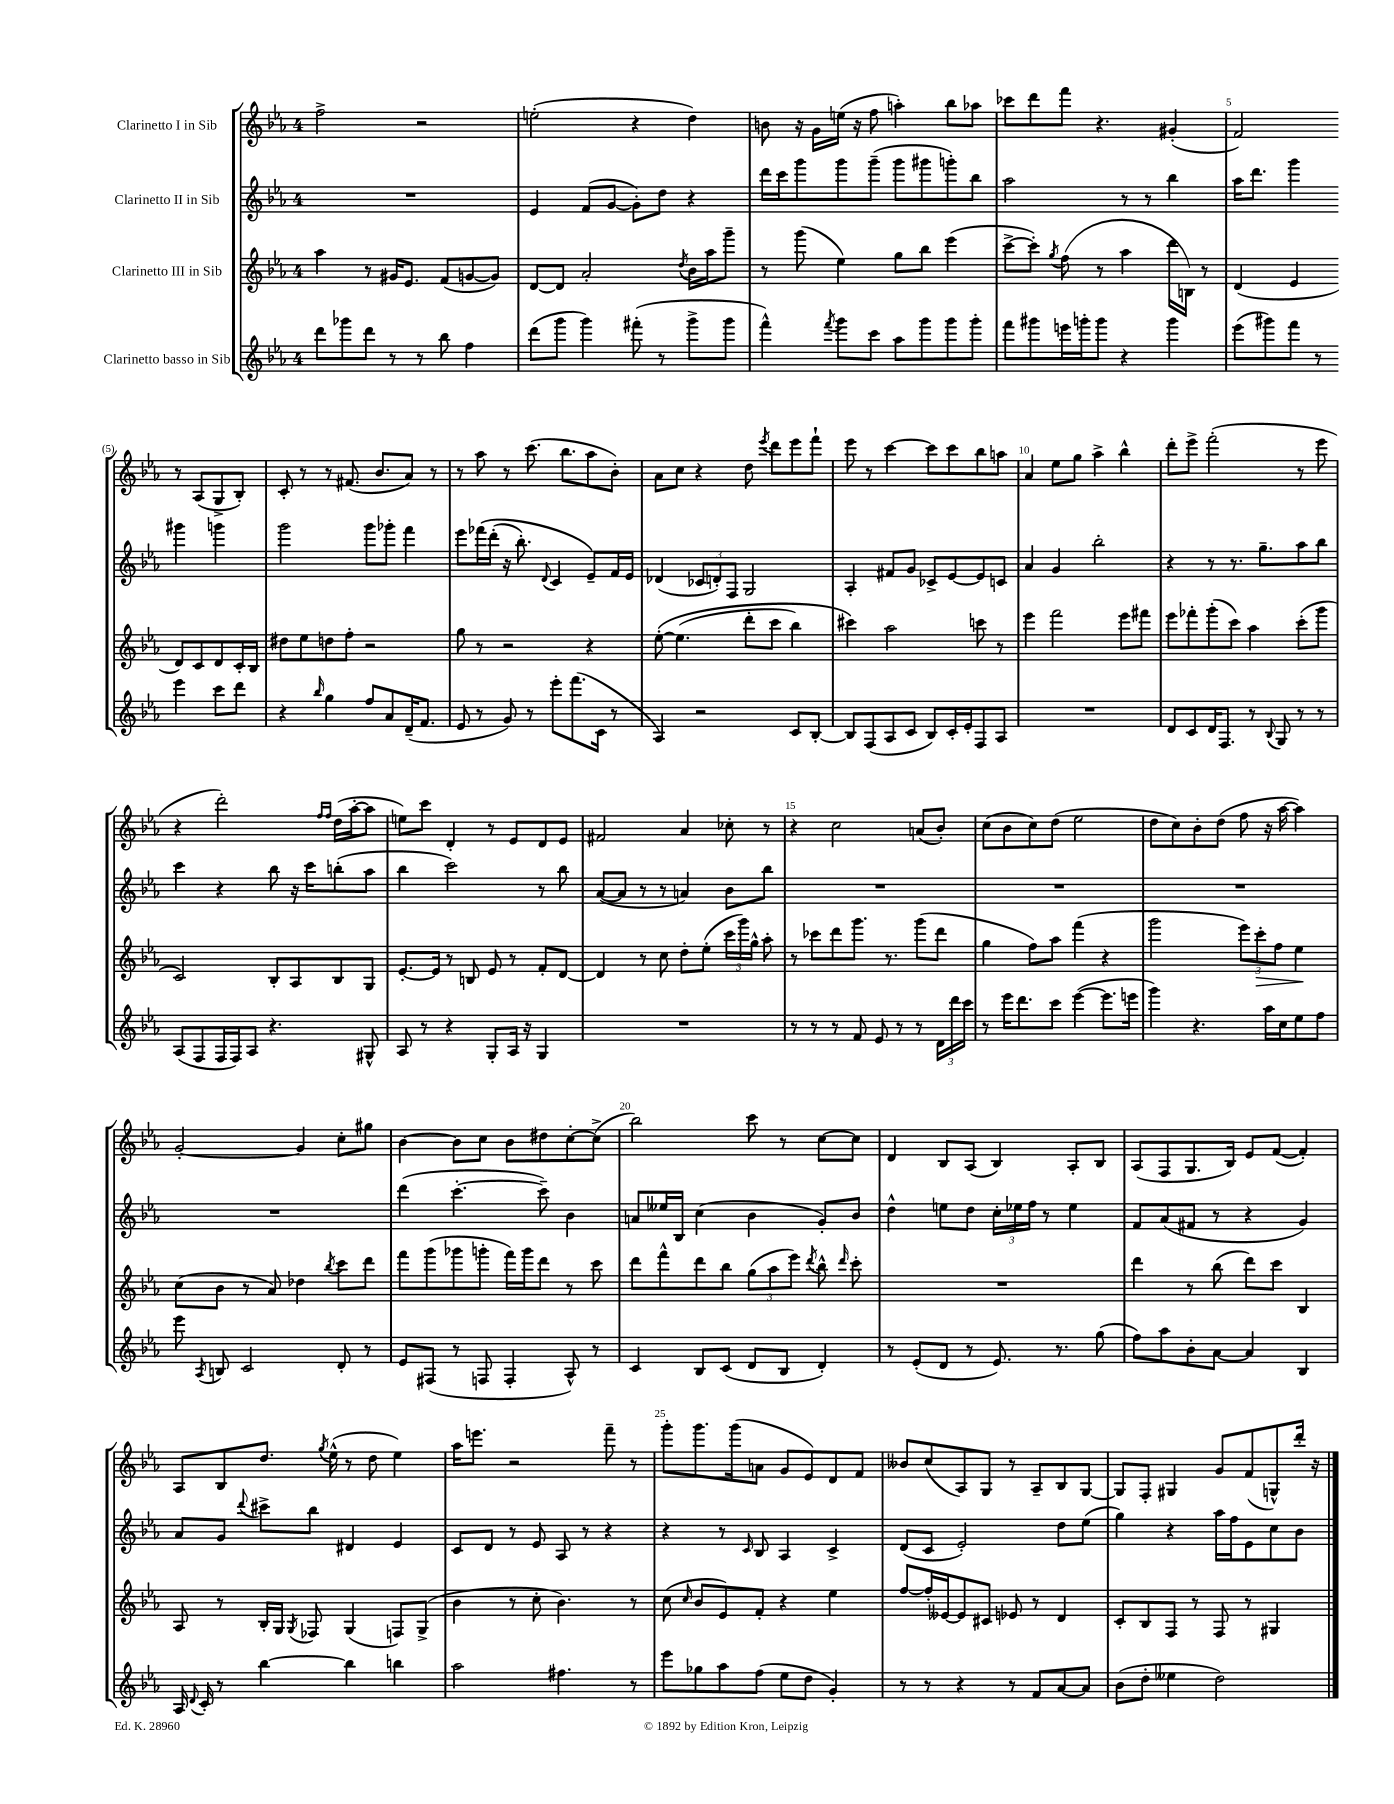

**kern	**kern	**dynam	**kern	**kern
*part4	*part3	*part3	*part2	*part1
*staff4	*staff3	*staff3	*staff2	*staff1
*I"Clarinetto basso in Sib	*I"Clarinetto III in Sib	*	*I"Clarinetto II in Sib	*I"Clarinetto I in Sib
*clefG2	*clefG2	*	*clefG2	*clefG2
*k[b-e-a-]	*k[b-e-a-]	*	*k[b-e-a-]	*k[b-e-a-]
*M4/4	*M4/4	*	*M4/4	*M4/4
=1	=1	=1	=1	=1
8ddd\L	4aa-\	.	1r	2ff^\
8ggg-X\	.	.	.	.
8ddd\J	8r	.	.	.
8r	16g#X/KL	.	.	.
.	8.e-/J	.	.	.
8r	.	.	.	2r
8bb-\	(8f/L	.	.	.
4ff\	[8gn/	.	.	.
.	8g/J])	.	.	.
=2	=2	=2	=2	=2
(8ddd\L	[8d/L	.	4e-/	(2een'\
8ggg\J	8d/J]	.	.	.
4ggg\)	2a-'/	.	(8f/L	.
.	.	.	[8g/J	.
(8fff#X'\	.	.	8g'\L])	4r
8r	.	.	8dd\J	.
.	8qdd/	.	.	.
8ggg^\L	16b-\LL	.	4r	4dd\)
.	16aa-\J	.	.	.
8ggg\J	8ggg~\J	.	.	.
=3	=3	=3	=3	=3
4fff^^\)	8r	.	16ddd\LL	8bn\
.	.	.	16ccc\J	.
.	(8ggg\	.	8ggg\	16r
.	.	.	.	16g\LL
8qfff/	.	.	.	.
8ggg\L	4ee-\)	.	8ggg\	(16een\JJ
.	.	.	.	16r
8ccc\J	.	.	(8ggg~\J	8ff\
8aa-\L	8gg\L	.	8ggg\L	4aan'\)
8ggg\	8bb-\J	.	8ggg#X\	.
8ggg\	(4eee-\	.	8gggn'\)	8bb-\L
8ggg'\J	.	.	8bb-\J	8aa-X\J
=4	=4	=4	=4	=4
8fff\L	[8ccc^\L	.	2aa-\	8ccc-X\L
8ggg#X\	8ccc'\J])	.	.	8ddd\
.	8qgg/	.	.	.
16eeen\L	(8ff\	.	.	8fff\J
16gggn'\J	.	.	.	.
8ggg\J	8r	.	.	4.r
4r	4aa-\	.	8r	.
.	.	.	8r	.
4ggg\	16ddd\LL	.	4bb-\	(4g#X'/
.	16Bn\JJ)	.	.	.
.	8r	.	.	.
=5	=5	=5	=5	=5
(8eee-\L	(4d/	.	16aa-\KL	2f/)
.	.	.	8.ddd\J	.
8ggg#X\)	.	.	.	.
8fff\J	4e-/	.	4ggg\	.
8r	.	.	.	.
4eee-\	8d/L)	.	4ggg#X\	8r
.	8c/	.	.	(8A-/L
8ccc\L	8d/	.	4gggn\	8G^/
8ddd\J	16c'/L	.	.	8B-'/J)
.	16B-/JJ	.	.	.
!!LO:LB:g=z
=6	=6	=6	=6	=6
4r	8dd#X\L	.	2ggg\	8c'/
.	8ee-\	.	.	8r
16qqbb-/	.	.	.	.
4gg\	8ddn\	.	.	8r
.	8ff'\J	.	.	(8.f#X/
8ff/L	2r	.	8ggg\L	.
.	.	.	.	8.b-/L
8a-/	.	.	8ggg-X'\J	.
(16d~/K	.	.	4fff\	8a-/J)
8.f/J	.	.	.	.
.	.	.	.	8r
=7	=7	=7	=7	=7
8e-/	8gg\	.	8eee-\L	8r
8r	8r	.	(16fff-X\L	8aa-\
.	.	.	(16ddd'\JJ	.
8g/)	2r	.	16r	8r
.	.	.	8.bb-'\)	.
8r	.	.	.	(8.ccc\
.	.	.	8qqd/	.
8eee-'\L	.	.	4c/	.
.	.	.	.	8.bb-\L
(8.fff\	.	.	.	.
.	4r	.	8e-~/L)	8aa-\
16c\Jk	.	.	.	.
8r	.	.	16f/L	8b-'\J)
.	.	.	16e-/JJ	.
=8	=8	=8	=8	=8
4A-/)	([8ee-'\	.	(4d-X/	8a-\L
.	(4.ee-\]	.	.	8cc\J
2r	.	.	12c-X/L	4r
.	.	.	12dn'/)	.
.	.	.	12F/J	.
.	8ddd'\L	.	2G/	8dd\
.	.	.	.	8qeee-/
.	8ccc\J	.	.	8ddd\L
8c/L	4bb-\)	.	.	8eee-\
[8B-'/J	.	.	.	8fff`\J
=9	=9	=9	=9	=9
8B-/L]	4ccc#X\)	.	4A-'/	8eee-\
(8F/	.	.	.	8r
8A-/	2aa-\	.	8f#X/L	[4ccc\
8c/J	.	.	8g/J	.
8B-/L)	.	.	8c-X^/L	8ccc\L]
16c'/L	.	.	[8e-/	8ccc\
16e-'/J	.	.	.	.
8F/	8cccn\	.	8e-/]	8bb-\
8A-/J	8r	.	8cn/J	8aan\J
=10	=10	=10	=10	=10
1r	4eee-\	.	4a-/	4a-/
.	2fff\	.	4g/	8ee-\L
.	.	.	.	8gg\J
.	.	.	2bb-'\	4aa-^\
.	8eee-\L	.	.	4bb-^^\
.	8fff#X\J	.	.	.
=11	=11	=11	=11	=11
8d/L	8eee-\L	.	4r	8ddd'\L
8c/	8fff-X'\	.	.	8eee-^\J
16d/K	(8ggg'\	.	8r	(2fff'\
8.F/J	.	.	.	.
.	8ccc\J)	.	8.r	.
8r	4aa-\	.	.	.
.	.	.	8.gg~\L	.
8qqB-/	.	.	.	.
8G/	.	.	.	.
8r	(8ccc'\L	.	8aa-\	8r
8r	8ggg\J	.	8bb-\J	8eee-\
!!LO:LB:g=z
=12	=12	=12	=12	=12
(8A-/L	2c/)	.	4ccc\	4r
8F/	.	.	.	.
16F/L	.	.	4r	2ddd'\)
16F/J)	.	.	.	.
8A-/J	.	.	.	.
4.r	8B-'/L	.	8bb-\	.
.	8A-/	.	16r	.
.	.	.	16ccc\KL	.
.	.	.	.	16qqff/LL
.	.	.	.	16qqff/JJ
.	8B-/	.	(8bbn'\	(16dd\LL
.	.	.	.	[16aa-'\J
8G#X^^/	8G/J	.	8aa-\J	8aa-\J]
=13	=13	=13	=13	=13
8A-/	[8.e-'/L	.	4bb-\	8een\L)
8r	.	.	.	8ccc\J
.	16e-/Jk]	.	.	.
4r	8r	.	2ccc\)	4d'/
.	8Bn/	.	.	.
8G'/L	8e-/	.	.	8r
16A-/Jk	8r	.	.	8e-/L
16r	.	.	.	.
4G/	8f'/L	.	8r	8d/
.	[8d/J	.	8bb-\	8e-/J
=14	=14	=14	=14	=14
1r	4d/]	.	([8a-/L	2f#X/
.	.	.	8a-/J]	.
.	8r	.	8r	.
.	8cc\	.	8r	.
.	8dd'\L	.	4an/)	4a-/
.	(8ee-'\J	.	.	.
.	24ccc\LL	.	8b-\L	8cc-X'\
.	24ggg\)	.	.	.
.	24gg^^\JJ	.	.	.
.	8aa-'\	.	8bb-\J	8r
=15	=15	=15	=15	=15
8r	8r	.	1r	4r
8r	8ccc-X\L	.	.	.
8r	8ddd\	.	.	2cc\
8f/	8.ggg\J	.	.	.
8e-/	.	.	.	.
.	8.r	.	.	.
8r	.	.	.	.
8r	(8ggg\L	.	.	(8an/L
24d\LL	8ddd\J	.	.	8b-'/J)
24ddd\	.	.	.	.
24ccc\JJ	.	.	.	.
=16	=16	=16	=16	=16
8r	4gg\	.	1r	(8cc\L
16eee-\KL	.	.	.	8b-\
8.ddd\	.	.	.	.
.	8ff\L)	.	.	8cc\)
8ccc\J	8aa-\J	.	.	(8dd\J
([4eee-\	(4fff\	.	.	2ee-\
8.eee-\L]	4r	.	.	.
16eeen\Jk	.	.	.	.
=17	=17	=17	=17	=17
4ggg\)	2ggg\	.	1r	8dd\L
.	.	.	.	8cc\)
4.r	.	.	.	8b-'\
.	.	.	.	(8dd\J
.	12eee-\L)	.	.	8ff\
!	!	!LO:HP:b	!	!
.	12ccc'\	>	.	.
16aa-\LL	.	.	.	16r
.	12ff\J	.	.	.
16cc\J	.	.	.	[16aa-\
8ee-\	4ee-\	.	.	4aa-\])
8ff\J	.	.	.	.
.	.	]	.	.
!!LO:LB:g=z
=18	=18	=18	=18	=18
8eee-\	(8cc\L	.	1r	[2g'/
8qA-/	.	.	.	.
8Bn/	8b-\J	.	.	.
2c/	8r	.	.	.
.	8a-/)	.	.	.
.	4dd-X\	.	.	4g/]
.	8qbb-/	.	.	.
8d'/	8ccc\L	.	.	8cc'\L
8r	8ddd\J	.	.	8gg#X\J
=19	=19	=19	=19	=19
8e-/L	8fff\L	.	(4ddd\	[4b-\
(8F#X/J	(8ggg\	.	.	.
8r	8ggg-X\	.	[4.ccc'\	8b-\L]
8Fn/	8gggn'\J	.	.	8cc\J
4F'/	16fff\LL)	.	.	8b-\L
.	16ggg\J	.	.	.
.	8ddd\J	.	8ccc~\])	8dd#X\
8A-^^/)	8r	.	4b-\	[8cc'\
8r	8ccc\	.	.	(8cc^\J]
=20	=20	=20	=20	=20
4c/	8ddd\L	.	8an/L	2bb-\)
.	8fff^^\	.	16ee--X/L	.
.	.	.	16B-/JJ	.
8B-/L	8ddd\	.	(4cc\	.
(8c/J	8bb-\J	.	.	.
8d/L	(12gg\L	.	4b-\	8ccc\
.	12aa-\	.	.	.
8B-/J	.	.	.	8r
.	12eee-\J)	.	.	.
.	8qddd/	.	.	.
4d'/)	8bb-^^\	.	8g'/L)	[8cc\L
.	16qqddd/	.	.	.
.	8ccc'\	.	8b-/J	8cc\J]
=21	=21	=21	=21	=21
8r	1r	.	4dd^^\	4d/
(8e-'/L	.	.	.	.
8d/J	.	.	8een\L	8B-/L
8r	.	.	8dd\J	(8A-/J
8.e-/)	.	.	24cc'\LL	4B-/)
.	.	.	24ee-X\	.
.	.	.	24ff\JJ	.
.	.	.	8r	.
8.r	.	.	.	.
.	.	.	4ee-\	8A-'/L
(8gg\	.	.	.	8B-/J
=22	=22	=22	=22	=22
8ff\L)	4ddd\	.	8f/L	(8A-/L
8aa-\	.	.	(8a-/	8F/
8b-'\	8r	.	8f#X/J	8.G/
[8a-\J	(8bb-\	.	8r	.
.	.	.	.	16B-/Jk)
4a-/]	8ddd\L)	.	4r	8e-/L
.	8ccc\J	.	.	([8f/J
4B-/	4B-/	.	4g/)	4f'/])
!!LO:LB:g=z
=23	=23	=23	=23	=23
16A-/	8A-/	.	8a-/L	8A-/L
8qqd/	.	.	.	.
16c'/	.	.	.	.
8r	8r	.	8g/J	8B-/
.	.	.	8qqddd/	.
[4bb-\	16B-'/LL	.	8ccc#X^\L	8.dd/J
.	16G/JJ	.	.	.
.	8qG/	.	.	.
.	8F-X/	.	8bb-\J	.
.	.	.	.	8qgg/
.	.	.	.	(16ee-^^\
4bb-\]	(4G/	.	4d#X/	8r
.	.	.	.	8dd\
4bbn\	8Fn/L)	.	4e-/	4ee-\)
.	(8G^/J	.	.	.
=24	=24	=24	=24	=24
2aa-\	4b-\	.	8c/L	16aa-\KL
.	.	.	.	8.eeen\J
.	.	.	8d/J	.
.	8r	.	8r	2r
.	8cc'\	.	8e-/	.
4.ff#X\	4.b-\)	.	8A-/	.
.	.	.	8r	.
.	.	.	4r	8fff~\
8r	8r	.	.	8r
=25	=25	=25	=25	=25
8eee-\L	(8cc\	.	4r	8ggg'\L
.	16qqcc/	.	.	.
8gg-X\	8b-/L	.	.	8.ggg\
8aa-\	8e-/)	.	8r	.
.	.	.	.	(16ggg\k
.	.	.	16qqc/	.
(8ff\J	8f'/J	.	8B-/	8an\J
8ee-\L	4r	.	4A-/	8g/L
8dd\J	.	.	.	8e-/)
4g'/)	4ee-\	.	4c^/	8d/
.	.	.	.	8f/J
=26	=26	=26	=26	=26
8r	[8ff/L	.	(8d/L	8b--X/L
8r	16ff'/L]	.	8c/J	(8cc/
.	[16e--X/J	.	.	.
4r	8e--/]	.	2e-'/)	8A-/)
.	8c#X/J	.	.	8G/J
8r	8e-X/	.	.	8r
8f/L	8r	.	.	8A-~/L
[8a-/	4d/	.	8dd\L	8B-/
8a-/J]	.	.	(8ee-\J	[8G/J
=27	=27	=27	=27	=27
(8b-\L	8c'/L	.	4gg\)	8G/L]
8dd'\J	8B-/	.	.	8F'/J
4ee--X\	8F/J	.	4r	4G#X/
.	8r	.	.	.
2dd\)	8F/	.	16aa-\LL	8g/L
.	.	.	16ff\J	.
.	8r	.	8e-\	(8f/
.	4G#X/	.	8cc\	8Gn^^/)
.	.	.	8b-\J	16ddd'/Jk
.	.	.	.	16r
==	==	==	==	==
*-	*-	*-	*-	*-
